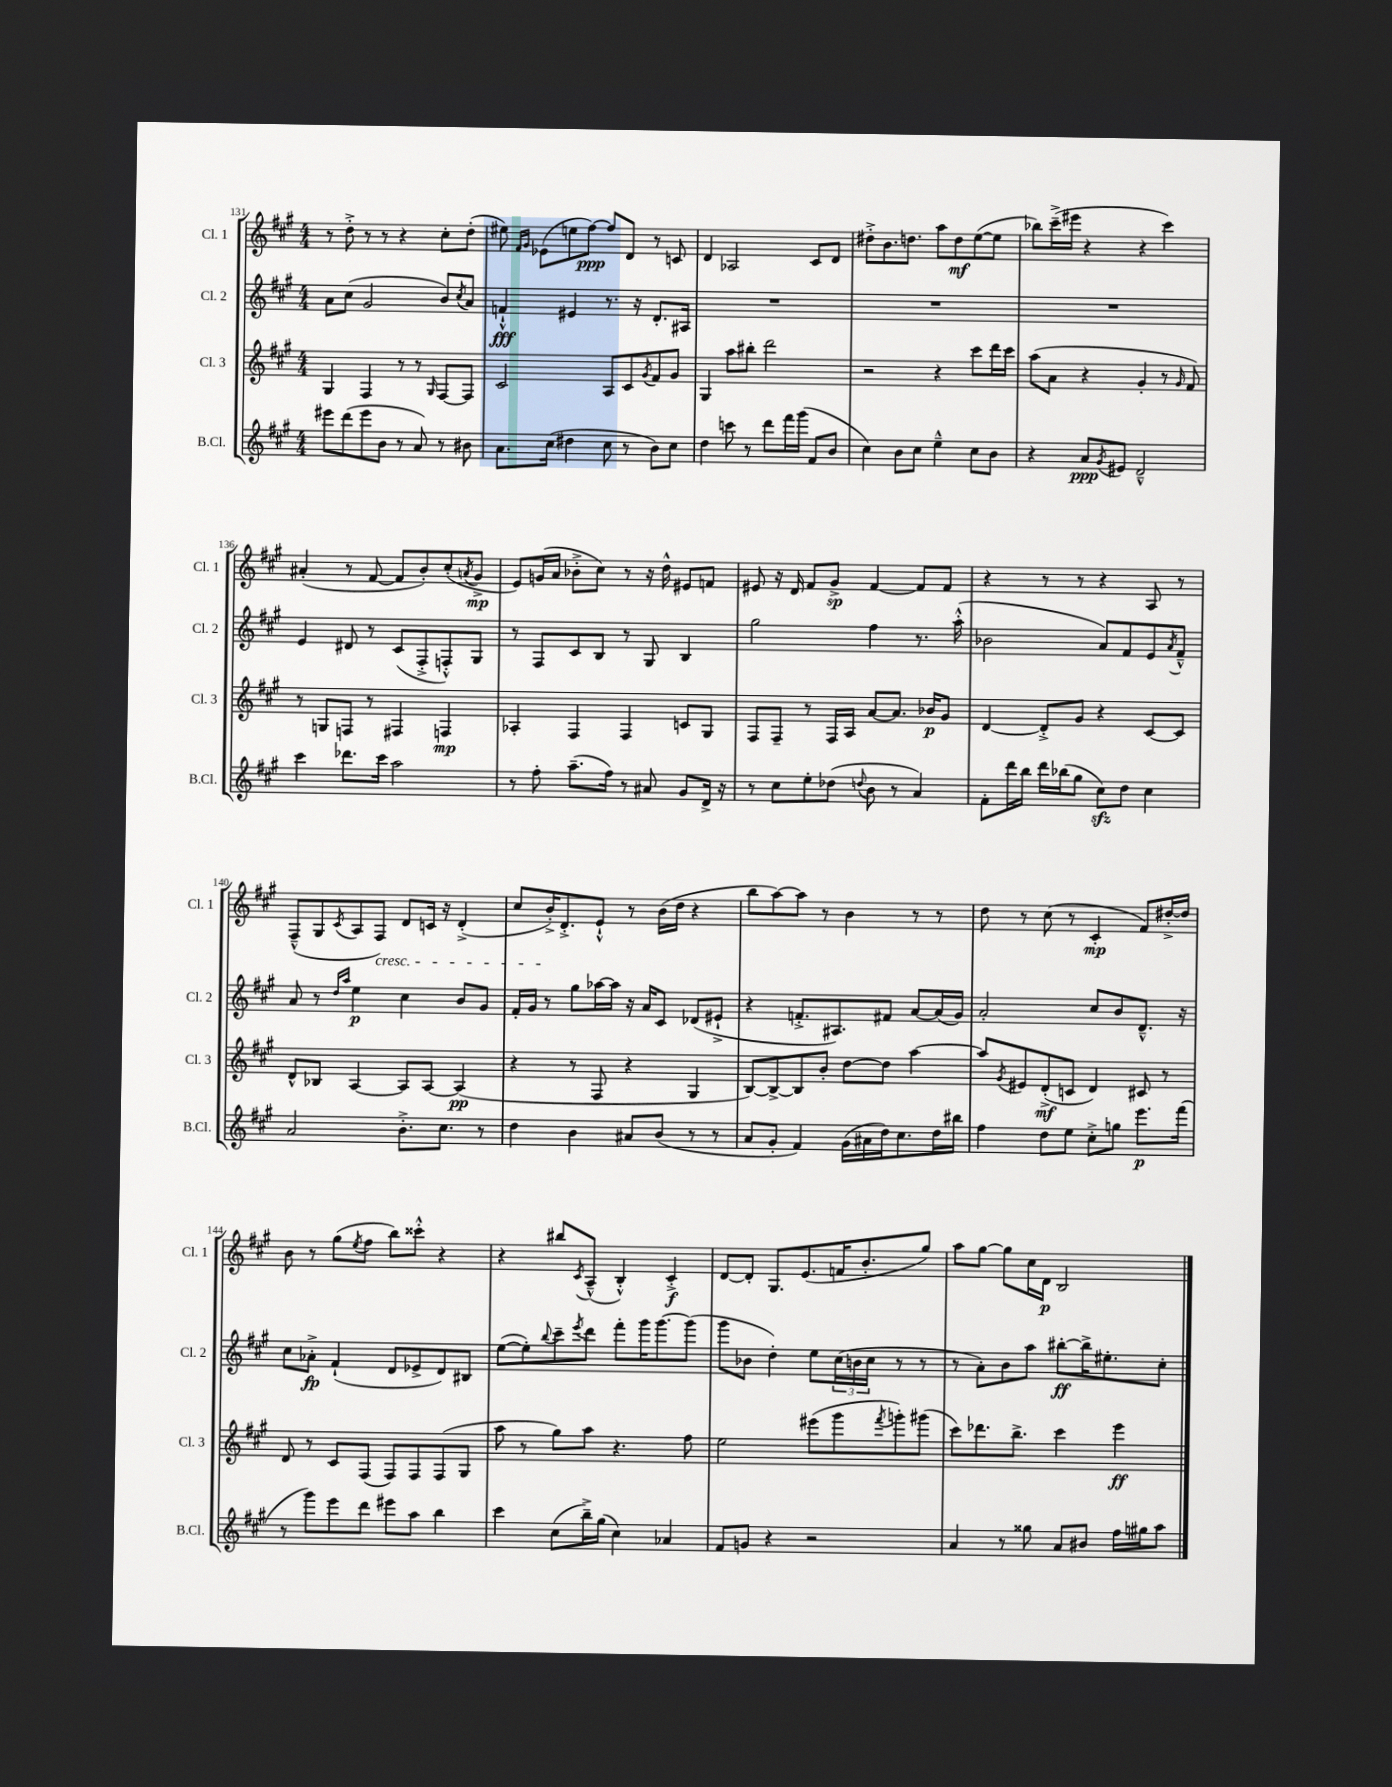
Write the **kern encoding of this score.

**kern	**kern	**kern	**kern
*staff4	*staff3	*staff2	*staff1
*clefG2	*clefG2	*clefG2	*clefG2
*k[f#c#g#]	*k[f#c#g#]	*k[f#c#g#]	*k[f#c#g#]
*M4/4	*M4/4	*M4/4	*M4/4
8eee#	4G#	8a	8r
(8ddd	.	(8cc#	8dd'^
8eee#	4F#	2g#	8r
8b	.	.	8r
8r	8r	.	4r
8a)	8r	.	.
.	16qqG#	.	.
8r	[8F#	8b)	8cc#'
.	.	8qcc#	.
8b#	8F#]	8a	(8dd'
=	=	=	=
8.a	2c#	4f`^^	8ee#)
.	.	.	16qqf#
.	.	.	16qqg#
.	.	.	(8e-
(16cc#	.	.	.
4dd#	.	4e#	8ee
.	.	.	[8ff#)
8cc#	8A	8.r	8ff#]
8r	8c#	.	8d
.	.	16r	.
.	8qg#	.	.
8b)	8f#	8.d'	8r
8cc#	8g#	.	8c
.	.	16A#	.
=	=	=	=
4dd	4G#	1r	4d
8ccc	8aa	.	2A-
8r	8bb#'	.	.
8ddd	2ddd	.	.
16fff#	.	.	.
(16ggg#	.	.	.
8f#	.	.	8c#
8b	.	.	8d
=	=	=	=
4cc#)	2r	1r	8dd#'^
.	.	.	8.b
8b	.	.	.
.	.	.	8.dd
8cc#	.	.	.
4ee~^^	4r	.	8aa
.	.	.	8dd
8cc#	8ccc#	.	([8ee
8b	16ddd	.	8ee]
.	16ccc#	.	.
=	=	=	=
4r	(8aa	1r	8bb-)
.	8a	.	(16ccc#~^
.	.	.	16eee#
8a	4r	.	4r
8qg#	.	.	.
8e#	.	.	.
2d~^^	4g#'	.	4r
.	8r	.	4ccc#)
.	16qqg#	.	.
.	8f#)	.	.
=	=	=	=
4ccc#	8r	4e	(4a#'
.	8G	.	.
8.ddd-	8F	8d#	8r
.	8r	8r	[8f#
16ccc#	.	.	.
2aa	4F#	(8c#	8f#]
.	.	8F#'^	8b')
.	4F	8F'^^)	(8cc#'
.	.	.	8qa
.	.	8G#	8g#^
=	=	=	=
8r	4A-'	8r	8e)
8ff#'	.	8F#	(16g
.	.	.	16a
(8.aa~	4F#	8c#	8b-'^
.	.	8B	8cc#)
16ff#)	.	.	.
8r	4F#	8r	8r
8a#	.	8G#	16r
.	.	.	16dd^^
8g#	8c	4B	8e#
16d^	8G#	.	8f
16r	.	.	.
=	=	=	=
8r	8F#	2gg#	8e#
8cc#	8F#~	.	16r
.	.	.	16d
8ee'	8r	.	8f#
(8dd-	16F#	.	8g#^
.	16A	.	.
8qqdd	.	.	.
8b	[8a	4ff#	[4f#
8r	8.a]	.	.
4a)	.	8.r	8f#]
.	16b-	.	.
.	8g#	.	8f#
.	.	(16aa'^^	.
=	=	=	=
8f#'	[4d	2b-	4r
16ddd	.	.	.
16bb	.	.	.
16ddd	8d'^]	.	8r
(16bb-	.	.	.
8gg#	8g#	.	8r
8cc#)	4r	8a)	4r
8dd	.	8f#	.
4cc#	[8c#	8e	8A
.	.	8qa	.
.	8c#]	8f#~^^	8r
=	=	=	=
2a	8d^^	8a	(8F#~^^
.	8B-	8r	8G#
.	.	16qqdd	.
.	.	16qqaa	8qc#
.	[4A	4ee	8A
.	.	.	8F#)
8.b'^	8A]	4cc#	8d
.	[8A	.	16c
8.cc#	.	.	16r
.	(4A]	8b	(4d'^
8r	.	8g#	.
=	=	=	=
4dd	4r	16f#'	8cc#
.	.	16g#	.
.	.	8r	16b'^)
.	.	.	8.d'^
4b	8r	8gg#	.
.	8F#	[16aa-	8e`^^
.	.	16aa-]	.
8a#	4r	16r	8r
.	.	16a	.
(8b	.	8c#	(16b
.	.	.	16dd
8r	4G#	(8d-	4r
8r	.	8e#`^	.
=	=	=	=
8a	[8B)	4r	8bb
8g#'	8B^_	.	[8aa)
4f#)	8B]	8.f'^	8aa]
.	8b'	.	8r
.	.	8.A#)	.
(16g#	[8dd	.	4b
16a#	.	.	.
16dd)	8dd]	8f#	.
8.cc#	.	.	.
.	[4aa	[8a	8r
16dd	.	(16a]	8r
16bb#	.	16g#)	.
=	=	=	=
4ff#	8aa]	2a'	8dd
.	8qg#	.	.
.	8e#	.	8r
8dd	(8d'^	.	(8cc#
8ee	8c	.	8r
8cc#'^	4d)	8cc#	4c#'
8gg	.	8b	.
8.eee	8c#	8.d~^^	8f#)
.	8r	.	[16dd#'^
(16fff#	.	16r	16dd#]
=	=	=	=
8r	8d	8cc#	8b
8ggg#)	8r	8a-'^	8r
8eee	8c#	(4f#`	(8gg#
.	.	.	8qee
8ddd	(8F#	.	8ff#
8eee#	8F#)	8d	8bb)
8aa	8F#	8e-^	8ccc##'^^
4bb	(8F#	8d)	4r
.	8G#	8B#	.
=	=	=	=
4ccc#	8aa	([8ee	4r
.	8r	8ee'])	.
.	.	8qqbb	.
(8cc#	8gg#)	8ccc#~	8bb#
.	.	8qeee	8qc#
16bb~^)	8aa	8ddd	(8A~^^
(16gg#	.	.	.
4cc#)	4.r	8fff#'	4B'^^)
.	.	16ggg#	.
.	.	[8.ggg#	.
4a-	.	.	4c#'^
.	8ff#	(8ggg#]	.
=	=	=	=
8f#	2ee	8ggg#	[8d
8g	.	8b-	8d']
4r	.	4dd')	8.G#
.	.	.	(8.e
2r	(8eee#	8ee	.
.	8ggg#	(24cc#	16f
.	.	24b	.
.	.	.	8.b'
.	.	24cc#	.
.	8qfff#	.	.
.	8ggg')	8r	.
.	(8ggg#	8r	8gg#)
=	=	=	=
4a	8ccc#)	8r	8aa
.	8.ddd-	8a')	[8gg#
8r	.	8b	8gg#]
.	8.bb^	.	.
8gg##	.	8aa	16cc#
.	.	.	16d
8a	4ccc#	[8bb#'	2B
8b#	.	16bb#^]	.
.	.	8.ee#'	.
16ff#	4eee	.	.
16gg#	.	.	.
8aa	.	8cc#'	.
==	==	==	==
*-	*-	*-	*-
